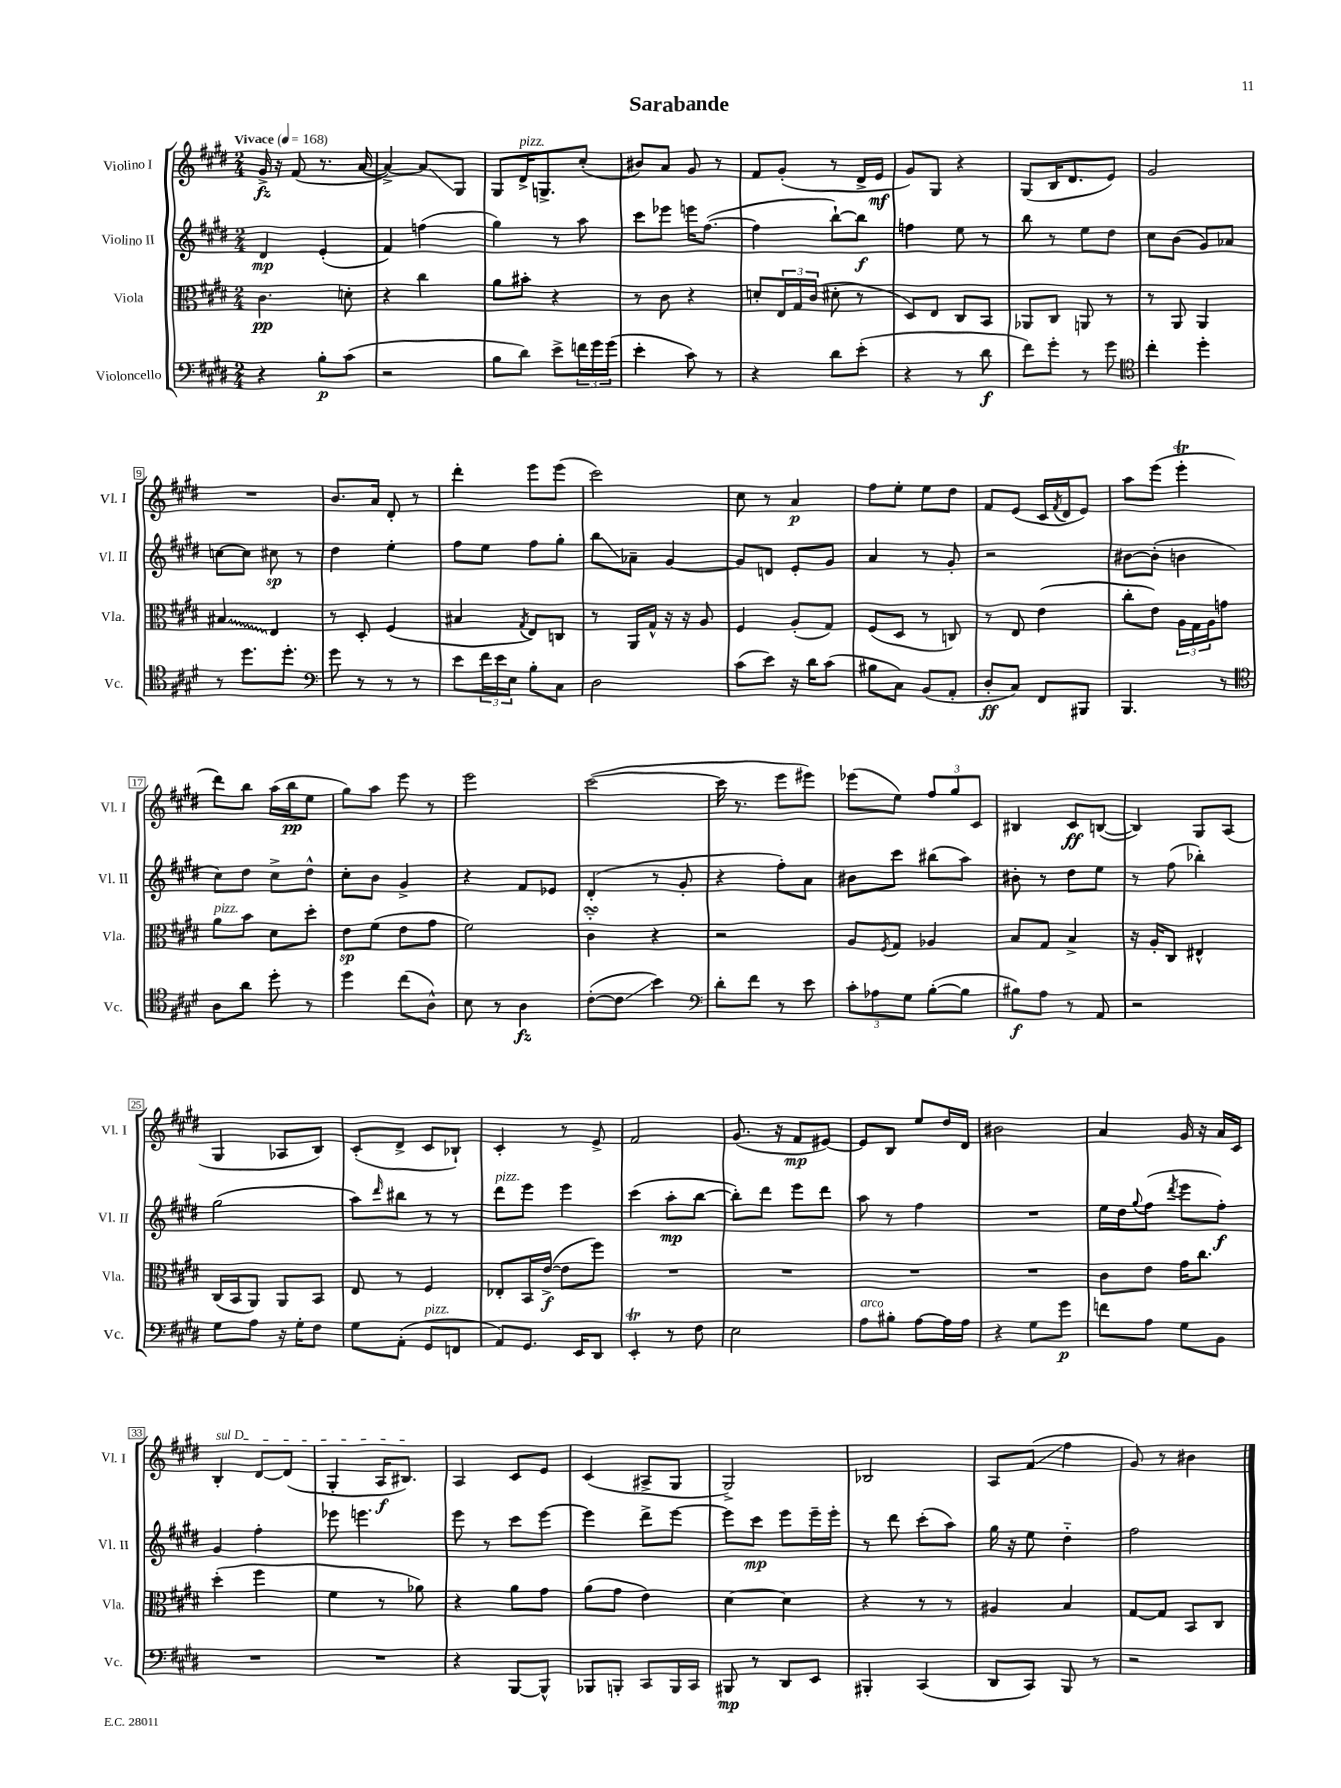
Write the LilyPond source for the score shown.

\header { title = "Sarabande" }
<<
\new StaffGroup <<
\new Staff = "s0" \with { instrumentName = "Violino I" shortInstrumentName = "Vl. I" } {
    \clef treble \key e \major \numericTimeSignature \time 2/4 \tempo "Vivace" 4 = 168
    gis'16->\fz r16 fis'8( r8. a'16~ |
    a'4~->) a'8\glissando gis8 |
    gis8 dis'16->^\markup { \italic "pizz." } g8.-> cis''8-.( |
    bis'8) a'8 gis'8 r8 |
    fis'8 gis'8-.( r8 dis'16-> e'16\mf |
    gis'8) gis8 r4 |
    gis8( b16 dis'8. e'8) |
    gis'2 |
    R2 |
    b'8. a'16 dis'8-. r8 |
    dis'''4-. e'''8 e'''8( |
    cis'''2) |
    cis''8 r8 a'4\p |
    fis''8 e''8-. e''8 dis''8 |
    fis'8 e'8( cis'16 \acciaccatura { fis'8 } dis'16 e'8) |
    a''8 e'''8( e'''4-.\trill |
    dis'''8) b''8 a''16( b''16\pp e''8 |
    gis''8) a''8 e'''8 r8 |
    e'''2 |
    cis'''2~( |
    cis'''16 r8. e'''8 eis'''8) |
    ees'''8( e''8) \tuplet 3/2 { fis''8 gis''8 cis'8 } |
    bis4 cis'8\ff b8~( |
    b4) gis8 a8( |
    gis4 aes8 b8) |
    cis'8-.( dis'8-> cis'8 bes8-!) |
    cis'4-. r8 e'8-> |
    fis'2 |
    gis'8.( r16 fis'8\mp eis'8~) |
    eis'8 b8 e''8 dis''16 dis'16 |
    bis'2 |
    a'4 gis'16 r16 a'16 cis'16 |
    \once \override TextSpanner.bound-details.left.text = \markup { \italic "sul D" } b4-.\startTextSpan dis'8~ dis'8( |
    gis4-. a16\f bis8.\stopTextSpan) |
    a4 cis'8 e'8 |
    cis'4( ais8-> gis8 |
    gis2->) |
    bes2 |
    a8 fis'8\glissando( fis''4 |
    gis'8) r8 bis'4 \bar "|." |
}
\new Staff = "s1" \with { instrumentName = "Violino II" shortInstrumentName = "Vl. II" } {
    \clef treble \key e \major \numericTimeSignature \time 2/4
    dis'4\mp e'4-.( |
    fis'4) f''4( |
    gis''4) r8 a''8 |
    cis'''8 ees'''8 e'''16 fis''8.~( |
    fis''4 b''8~-!) b''8\f |
    f''4 e''8 r8 |
    b''8 r8 e''8 dis''8 |
    cis''8 b'8( gis'8) aes'8 |
    c''8~ c''8 cis''8\sp r8 |
    dis''4 e''4-. |
    fis''8 e''8 fis''8 gis''8-. |
    b''8\glissando aes'8-- gis'4~ |
    gis'8 d'8 e'8-. gis'8 |
    a'4 r8 gis'8-. |
    r2 |
    bis'8~ bis'8-.( b'4 |
    cis''8) dis''8 cis''8-> dis''8-^ |
    cis''8-. b'8 gis'4-> |
    r4 fis'8 ees'8 |
    dis'4-.( r8 gis'8-. |
    r4 fis''8-.) a'8 |
    bis'8 cis'''8 bis''8( a''8) |
    bis'8-. r8 dis''8 e''8 |
    r8 fis''8( bes''4-.) |
    gis''2( |
    a''8) \grace { dis'''16 } bis''8 r8 r8 |
    dis'''8^\markup { \italic "pizz." } e'''8 e'''4 |
    cis'''4( a''8-.\mp b''8~ |
    b''8-.) dis'''8 e'''8 dis'''8 |
    a''8 r8 fis''4 |
    R2 |
    e''16 dis''16 \appoggiatura { gis''8 } fis''8( \acciaccatura { dis'''8 } e'''8 fis''8-.\f) |
    gis'4 fis''4-. |
    ees'''8 e'''4. |
    e'''8 r8 cis'''8 e'''8~ |
    e'''4 dis'''8-> e'''8~ |
    e'''8 cis'''8\mp e'''8 e'''16-- e'''16-. |
    r8 dis'''8 cis'''8-.( a''8) |
    gis''16 r16 e''8 dis''4-_ |
    fis''2 \bar "|." |
}
\new Staff = "s2" \with { instrumentName = "Viola" shortInstrumentName = "Vla." } {
    \clef alto \key e \major \numericTimeSignature \time 2/4
    cis'4.\pp d'8-. |
    r4 cis''4 |
    a'8 bis'8-. r4 |
    r8 cis'8 r4 |
    d'8-. \tuplet 3/2 { e16 gis16 cis'16( } dis'8-. r8 |
    dis8) e8 cis8 b,8 |
    aes,8 cis8 a,8 r8 |
    r8 a,8 a,4 |
    \once \override Glissando.style = #'zigzag bis4\glissando e4 |
    r8 dis8-. fis4( |
    bis4 \acciaccatura { gis8 } e8) c8 |
    r8 a,16 gis16-^ r16 r16 a8 |
    fis4 a8-.( gis8) |
    fis8( dis8 r8 c8) |
    r8 e8 e'4( |
    cis''8-. e'8) \tuplet 3/2 { a16 gis16 a16 } g'8 |
    a'8^\markup { \italic "pizz." } b'8 dis'8 dis''8-. |
    e'8\sp fis'8( e'8 gis'8 |
    fis'2) |
    cis'4-_\turn r4 |
    r2 |
    a8 \acciaccatura { fis8 } gis8 aes4 |
    b8 gis8 b4-> |
    r16 a16-. cis8 eis4-^ |
    cis16( b,16 a,8) a,8 b,8 |
    e8 r8 fis4 |
    ees8-. b,16 e'16~->\f( e'8 fis''8) |
    R2 |
    R2 |
    R2 |
    R2 |
    cis'8 e'8 gis'16 cis''8. |
    dis''4-.( fis''4 |
    fis'4 r8 aes'8) |
    r4 a'8 gis'8 |
    a'8( gis'8 e'4) |
    dis'4~ dis'4 |
    r4 r8 r8 |
    ais4 b4 |
    gis8~ gis8 b,8 cis8 \bar "|." |
}
\new Staff = "s3" \with { instrumentName = "Violoncello" shortInstrumentName = "Vc." } {
    \clef bass \key e \major \numericTimeSignature \time 2/4
    r4 b8-.\p cis'8( |
    r2 |
    b8 dis'8) e'8-> \tuplet 3/2 { f'16 gis'16 gis'16( } |
    e'4-. cis'8) r8 |
    r4 dis'8 e'8-.( |
    r4 r8 dis'8\f |
    fis'8) gis'8-. r8 gis'8 |
    \clef tenor cis''4-. dis''4-. |
    r8 dis''8. dis''8.-. |
    \clef bass gis'8 r8 r8 r8 |
    e'8 \tuplet 3/2 { fis'16 e'16 e16 } b8-. cis8 |
    dis2 |
    cis'8( e'8) r16 dis'16 cis'8( |
    bis8 cis8) b,8( a,8-. |
    dis8-.\ff cis8) fis,8 bis,,8 |
    b,,4. r8 |
    \clef tenor a8 a'8 dis''8-. r8 |
    dis''4 cis''8( a8-^) |
    b8 r8 a4\fz |
    cis'8~-.( cis'8\glissando b'4) |
    \clef bass dis'8-. fis'8 r8 e'8 |
    \tuplet 3/2 { cis'8-. aes8 gis8 } b8~-.( b8 |
    bis8\f) a8 r8 a,8 |
    r2 |
    gis8 a8 r16 gis16-. fis8 |
    gis8 a,8-.( gis,8^\markup { \italic "pizz." } f,8 |
    a,8) gis,8. e,16 dis,8 |
    e,4-.\trill r8 fis8 |
    e2 |
    a8^\markup { \italic "arco" } bis8-. a8~ a16 a16 |
    r4 gis8 gis'8\p |
    f'8 a8 gis8 b,8 |
    R2 |
    R2 |
    r4 b,,8~ b,,8-^ |
    bes,,8 b,,8-. cis,8 b,,16 cis,16 |
    bis,,8\mp r8 dis,8 e,8 |
    bis,,4-. cis,4( |
    dis,8 cis,8) b,,8 r8 |
    r2 \bar "|." |
}
>>
>>
\layout { \context { \Score \override BarNumber.stencil = #(make-stencil-boxer 0.1 0.3 ly:text-interface::print) } }
